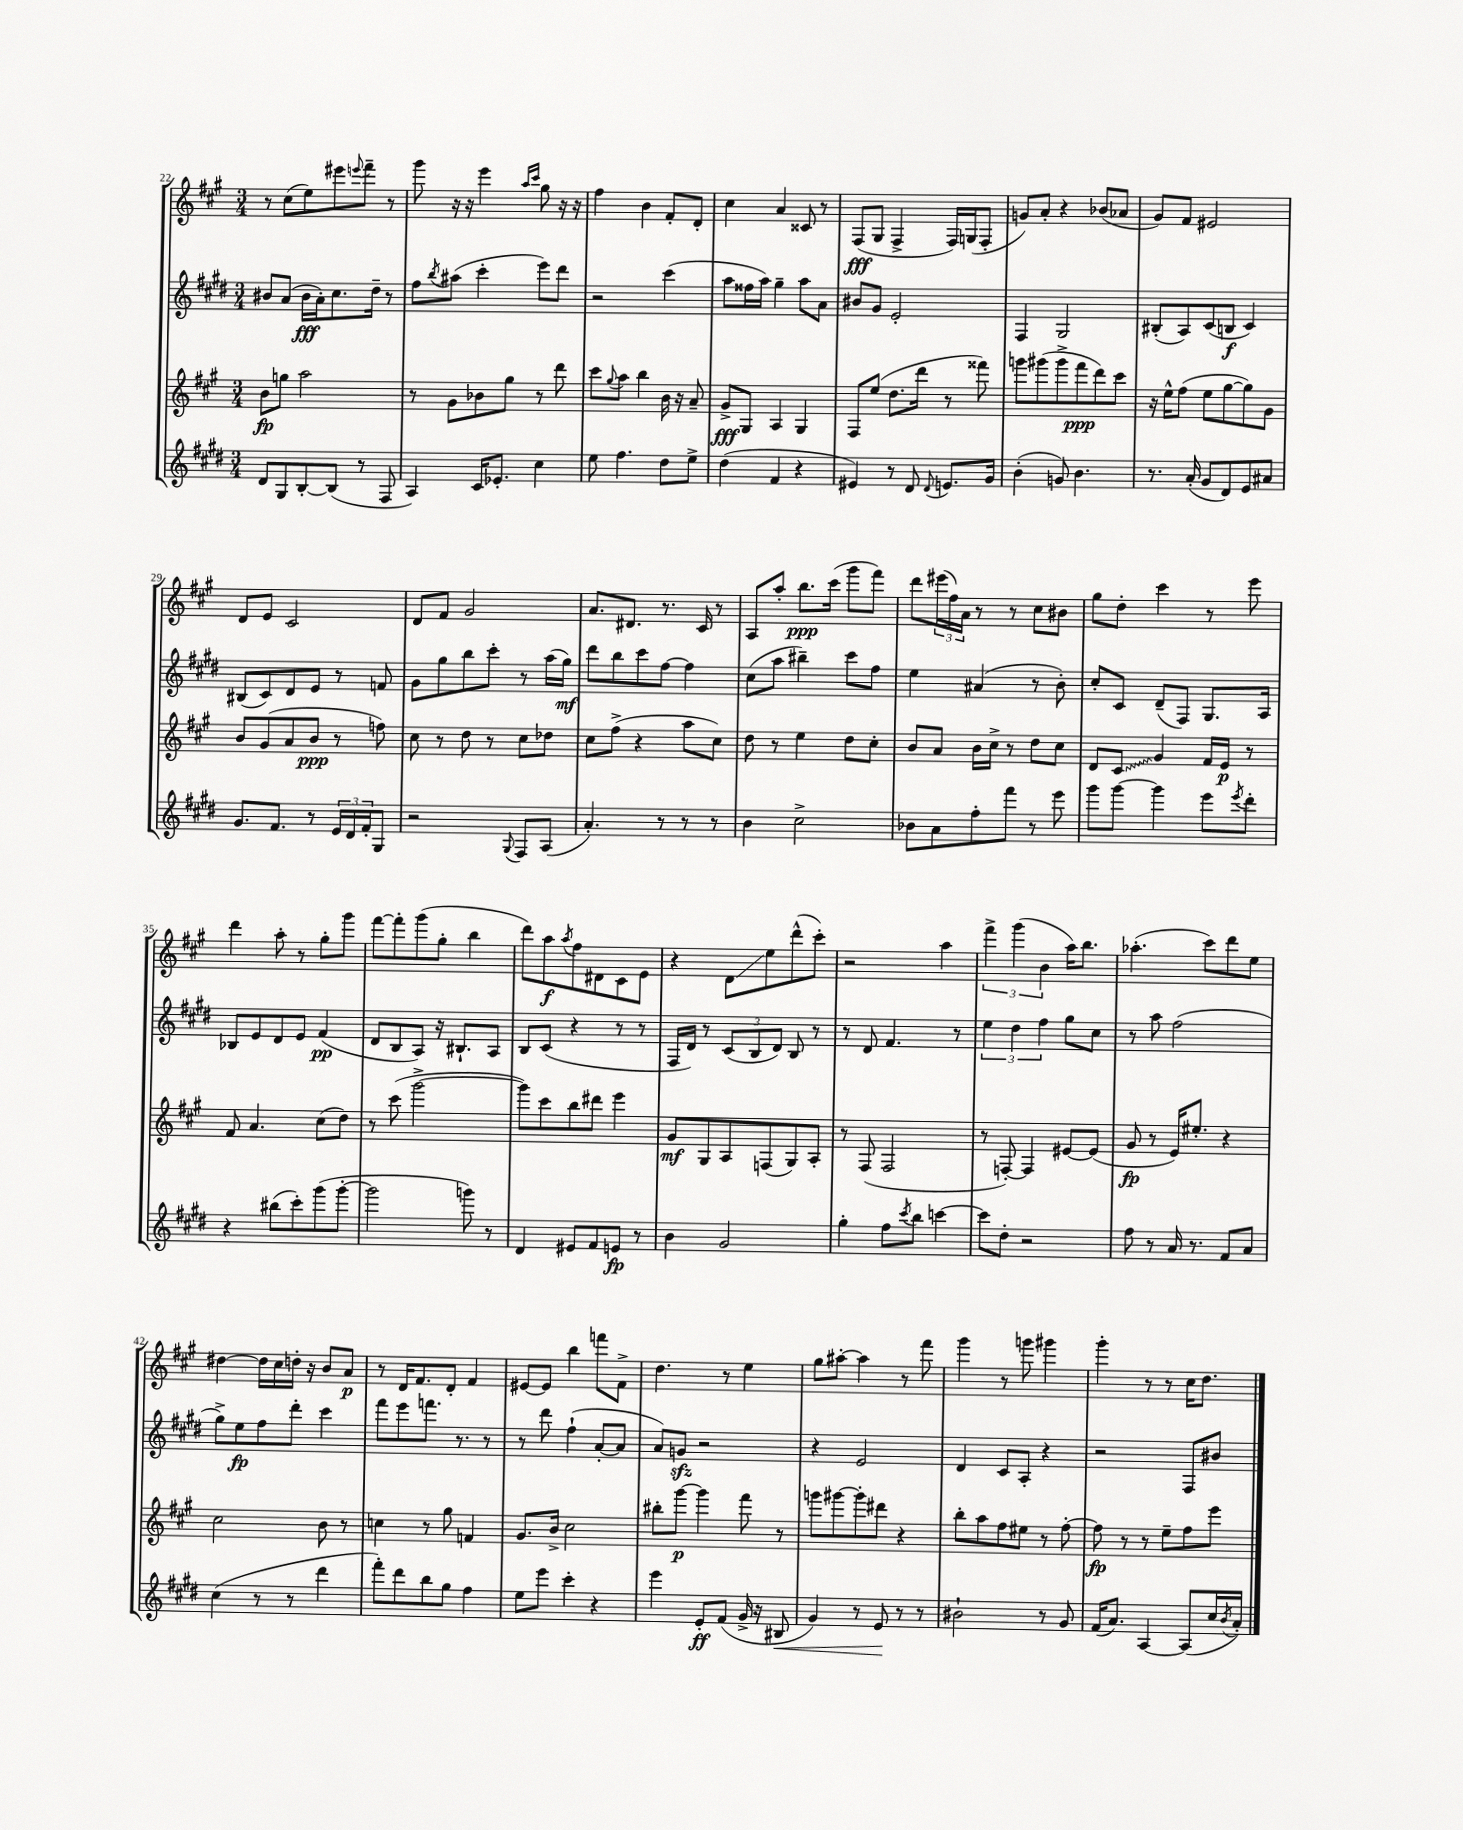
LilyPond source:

<<
\new StaffGroup <<
\new Staff = "s0" {
    \clef treble \key a \major \numericTimeSignature \time 3/4
    r8 cis''8( e''8) eis'''8 \appoggiatura { e'''8 } fis'''8-- r8 |
    gis'''8 r16 r16 e'''4 \grace { a''16 cis'''16 } gis''8 r16 r16 |
    fis''4 b'4 fis'8-. d'8-. |
    cis''4 a'4 cisis'8 r8 |
    fis8\fff( gis8 fis4-> fis16) g16( fis8-. |
    g'8) a'8-. r4 bes'8( aes'8 |
    gis'8) fis'8 eis'2 |
    d'8 e'8 cis'2 |
    d'8 fis'8 gis'2 |
    a'8. dis'8. r8. cis'16 r8 |
    a8 a''8-. b''8.\ppp cis'''16( gis'''8 fis'''8) |
    d'''8 \tuplet 3/2 { eis'''16( fis''16) a'16 } r8 r8 cis''8 bis'8 |
    gis''8 d''8-. cis'''4 r8 e'''8 |
    d'''4 a''8-. r8 gis''8-. gis'''8 |
    fis'''8~ fis'''8-. gis'''8( gis''8-. b''4 |
    d'''8) a''8\f \acciaccatura { a''8 } fis''8 dis'8 cis'8 e'8 |
    r4 d'8\glissando e''8 d'''8-^( cis'''8-.) |
    r2 a''4 |
    \tuplet 3/2 { fis'''4-> gis'''4( b'4 } a''16) b''8. |
    aes''4.-.( cis'''8) d'''8 e''8 |
    dis''4~ dis''16 cis''16 d''16-. r16 b'8 a'8\p |
    r8 d'16 fis'8. d'8-. fis'4 |
    eis'8~ eis'8 b''4 f'''8 fis'8-> |
    d''4. r8 e''4 |
    gis''8 ais''8~-. ais''4 r8 fis'''8 |
    gis'''4 r8 g'''8 gis'''4 |
    gis'''4-. r8 r8 cis''16 d''8. \bar "|." |
}
\new Staff = "s1" {
    \clef treble \key e \major \numericTimeSignature \time 3/4
    bis'8 a'8( bis'16\fff a'16-.) cis''8. dis''16-- r8 |
    fis''8 \acciaccatura { b''8 } ais''8( cis'''4-. e'''8) dis'''8 |
    r2 cis'''4( |
    a''8 fisis''16 a''16) gis''4-- a''8 a'8 |
    bis'8 gis'8 e'2-. |
    fis4 gis2 |
    bis8-.( a8) cis'8( b8\f cis'4) |
    bis8( cis'8) dis'8 e'8 r8 f'8 |
    gis'8 gis''8 b''8 cis'''8-. r8 a''16( gis''16\mf) |
    dis'''8 b''8 cis'''8 fis''8~ fis''4 |
    cis''8( a''8 bis''4--) cis'''8 fis''8 |
    e''4 ais'4( r8 b'8-.) |
    cis''8-. cis'8 dis'8--( fis8) gis8. a16 |
    bes8 e'8 dis'8 e'8 fis'4\pp( |
    dis'8 b8 a8) r16 bis8.-! a8 |
    b8 cis'8( r4 r8 r8 |
    fis16 dis'16) r8 \tuplet 3/2 { cis'8( b8 dis'8) } b8 r8 |
    r8 dis'8 fis'4. r8 |
    \tuplet 3/2 { e''4 dis''4 fis''4 } gis''8 cis''8 |
    r8 a''8 fis''2( |
    gis''8->) e''8\fp fis''8 dis'''8-. cis'''4 |
    fis'''8 e'''8 f'''8. r8. r8 |
    r8 dis'''8 fis''4-!( a'8~-. a'8 |
    a'8) g'8\sfz r2 |
    r4 e'2 |
    dis'4 cis'8 a8-. r4 |
    r2 fis8 bis'8 \bar "|." |
}
\new Staff = "s2" {
    \clef treble \key a \major \numericTimeSignature \time 3/4
    b'8\fp g''8 a''2 |
    r8 gis'8 bes'8 gis''8 r8 d'''8 |
    cis'''8 \appoggiatura { gis''8 } a''8 b''4 b'16 r16 a'8-- |
    gis'8->\fff gis8 a4 gis4 |
    fis8 e''8( d''8. d'''16 r8 fisis'''8) |
    g'''8 gis'''8( gis'''8-> fis'''8\ppp d'''8) cis'''8 |
    r16 e''16-^ fis''8( e''8 gis''8~ gis''8) gis'8 |
    b'8 gis'8( a'8 b'8\ppp r8 f''8) |
    cis''8 r8 d''8 r8 cis''8 des''8 |
    cis''8 fis''8->( r4 a''8 cis''8) |
    d''8 r8 e''4 d''8 cis''8-. |
    b'8 a'8 b'16 cis''16-> r8 d''8 cis''8 |
    d'8 \once \override Glissando.style = #'zigzag cis'8\glissando gis'4 fis'16 e'16\p r8 |
    fis'8 a'4. cis''8( d''8) |
    r8 cis'''8( gis'''2~-> |
    gis'''8) cis'''8 b''8 dis'''8 e'''4 |
    gis'8\mf gis8 a8 f8( gis8) a8-. |
    r8 fis8( fis2 |
    r8 f8~-.) f4 eis'8~ eis'8( |
    gis'8\fp r8 e'16) eis''8.-. r4 |
    cis''2 b'8 r8 |
    c''4 r8 gis''8 f'4 |
    gis'8. b'16-> cis''2 |
    bis''8-. gis'''8~\p gis'''4 fis'''8 r8 |
    g'''8 gis'''8~ gis'''8-. dis'''8 r4 |
    b''8-. a''8 fis''8 eis''8 r8 fis''8~-. |
    fis''8\fp r8 r8 e''8-- fis''8 e'''8 \bar "|." |
}
\new Staff = "s3" {
    \clef treble \key e \major \numericTimeSignature \time 3/4
    dis'8 gis8 b8~-. b8( r8 fis8 |
    a4) cis'16 ees'8.-. cis''4 |
    e''8 fis''4. dis''8 e''8-> |
    dis''4( fis'4 r4 |
    eis'4) r8 dis'8 \appoggiatura { dis'8 } e'8. gis'16 |
    b'4-.( g'8) b'4. |
    r8. a'16-.( gis'8 dis'8) e'8 ais'8 |
    gis'8. fis'8. r8 \tuplet 3/2 { e'16 dis'16 fis'16-. } gis8 |
    r2 \appoggiatura { gis8 } fis8 a8( |
    a'4.-.) r8 r8 r8 |
    b'4 cis''2-> |
    bes'8 a'8 fis''8-. fis'''8 r8 e'''8 |
    gis'''8 gis'''8~ gis'''4 e'''8 \acciaccatura { e'''8 } dis'''8-. |
    r4 bis''8( cis'''8-.) gis'''8( gis'''8~-. |
    gis'''2 g'''8) r8 |
    dis'4 eis'8 fis'8 e'8\fp r8 |
    b'4 gis'2 |
    gis''4-. fis''8 \acciaccatura { cis'''8 } b''8 c'''4~ |
    c'''8 dis''8-. r2 |
    fis''8 r8 a'16 r8. fis'8 a'8 |
    cis''4( r8 r8 dis'''4 |
    fis'''8-.) dis'''8 b''8 gis''8 fis''4 |
    e''8 e'''8 cis'''4-. r4 |
    e'''4 e'8-.\ff fis'8( gis'16-> r16 bis8\< |
    gis'4) r8 e'8\! r8 r8 |
    bis'2-! r8 gis'8 |
    fis'16( a'8.) a4~ a8( cis''16 \acciaccatura { b'8 } a'16-.) \bar "|." |
}
>>
>>
\layout { \context { \Score currentBarNumber = #22 } }
